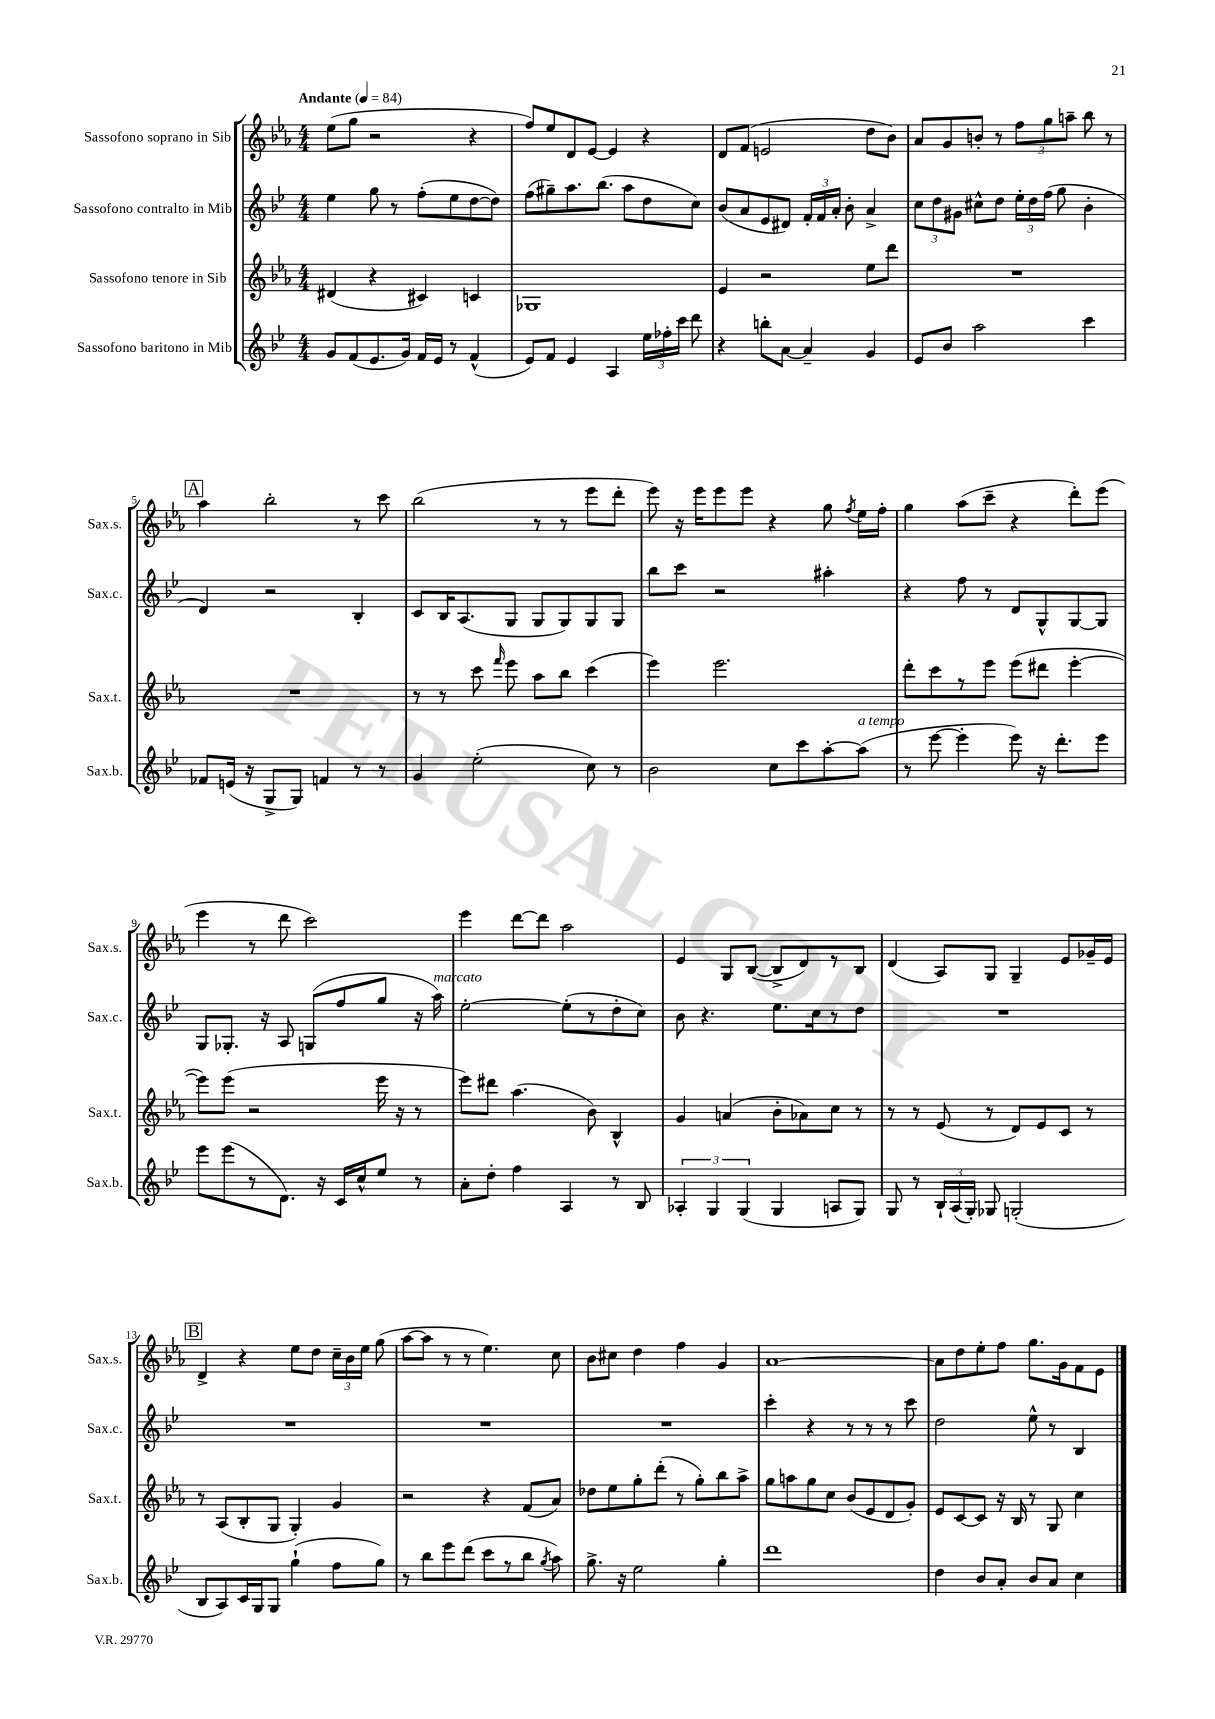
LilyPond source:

<<
\new StaffGroup <<
\new Staff = "s0" \with { instrumentName = "Sassofono soprano in Sib" shortInstrumentName = "Sax.s." } {
    \clef treble \key ees \major \numericTimeSignature \time 4/4 \tempo "Andante" 4 = 84
    \autoBeamOff ees''8[( g''8] r2 r4 |
    f''8[) ees''8 d'8 ees'8]~ ees'4 r4 |
    d'8[ f'8]( e'2 d''8[ bes'8]) |
    aes'8[ g'8 b'8]-. r8 \tuplet 3/2 { f''8[ g''8 a''8]-- } bes''8 r8 |
    \mark \markup { \box "A" } aes''4 bes''2-. r8 c'''8 |
    bes''2( r8 r8 ees'''8[ d'''8]-. |
    ees'''8) r16 ees'''16[ ees'''8 ees'''8] r4 g''8 \acciaccatura { f''8 } ees''16[ f''16]-. |
    g''4 aes''8[( c'''8]-- r4 d'''8[-.) ees'''8]( |
    ees'''4 r8 d'''8 c'''2) |
    ees'''4 d'''8[~ d'''8] aes''2 |
    ees'4 g8[ bes8]~( bes8[-> d'8) r8 bes8] |
    d'4( aes8[) g8] g4-- ees'8[ ges'16-- ees'16] |
    \mark \markup { \box "B" } d'4-> r4 ees''8[ d''8] \tuplet 3/2 { c''16[-- bes'16 ees''16] } g''8( |
    aes''8[~ aes''8] r8 r8 ees''4.) c''8 |
    bes'8[ cis''8] d''4 f''4 g'4 |
    aes'1~ |
    aes'8[ d''8 ees''8-. f''8] g''8.[ g'16 f'8 ees'8] \bar "|." |
}
\new Staff = "s1" \with { instrumentName = "Sassofono contralto in Mib" shortInstrumentName = "Sax.c." } {
    \clef treble \key bes \major \numericTimeSignature \time 4/4
    \autoBeamOff ees''4 g''8 r8 f''8[-.( ees''8 d''8~ d''8]) |
    f''8[( gis''8--) a''8. bes''8.]( a''8[ d''8 c''8]) |
    bes'8[( a'8 ees'8 dis'8]) \tuplet 3/2 { f'16[-. f'16 a'16]-. } bes'8-. a'4-> |
    \tuplet 3/2 { c''8[ d''8 gis'8] } cis''8[-^ d''8] \tuplet 3/2 { ees''16[-. d''16 f''16]( } g''8 bes'4-. |
    \mark \markup { \box "A" } d'4) r2 bes4-. |
    c'8[ bes16 a8.( g8] g8[ g8) g8 g8] |
    bes''8[ c'''8] r2 ais''4-. |
    r4 f''8 r8 d'8[ g8-^ g8~ g8] |
    g8[ ges8.]-. r16 a8 g8[( f''8 g''8] r16 a''16^\markup { \italic "marcato" }) |
    ees''2~-. ees''8[-.( r8 d''8-. c''8]) |
    bes'8 r4. ees''8.[ c''16 r8 d''8] |
    R1 |
    \mark \markup { \box "B" } R1 |
    R1 |
    R1 |
    c'''4-. r4 r8 r8 r8 c'''8 |
    d''2 ees''8-^ r8 bes4 \bar "|." |
}
\new Staff = "s2" \with { instrumentName = "Sassofono tenore in Sib" shortInstrumentName = "Sax.t." } {
    \clef treble \key ees \major \numericTimeSignature \time 4/4
    \autoBeamOff dis'4( r4 cis'4) c'4 |
    ges1 |
    ees'4 r2 ees''8[ d'''8] |
    R1 |
    \mark \markup { \box "A" } R1 |
    r8 r8 c'''8 \grace { f'''16 } ees'''8 aes''8[ bes''8] c'''4( |
    ees'''4) ees'''2. |
    d'''8[-. c'''8 r8 ees'''8] ees'''8[( dis'''8] ees'''4~-. |
    ees'''8[) ees'''8]( r2 ees'''16 r16 r8 |
    ees'''8[) dis'''8] aes''4.( bes'8) bes4-^ |
    g'4 a'4( bes'8[-. aes'8) c''8] r8 |
    r8 r8 ees'8( r8 d'8[) ees'8 c'8] r8 |
    \mark \markup { \box "B" } r8 aes8[( bes8-. g8] g4-.) g'4 |
    r2 r4 f'8[( aes'8]) |
    des''8[ ees''8 g''8-. d'''8]-.( r8 g''8[-.) bes''8 aes''8]-> |
    g''8[ a''8 g''8 c''8] bes'8[( ees'8 d'8 g'8]-.) |
    ees'8[ c'8~ c'8] r16 bes16 r8 g8 c''4 \bar "|." |
}
\new Staff = "s3" \with { instrumentName = "Sassofono baritono in Mib" shortInstrumentName = "Sax.b." } {
    \clef treble \key bes \major \numericTimeSignature \time 4/4
    \autoBeamOff g'8[ f'8( ees'8. g'16]) f'16[ ees'16] r8 f'4-^( |
    ees'8[) f'8] ees'4 a4 \tuplet 3/2 { ees''16[ fes''16-. c'''16] } d'''8 |
    r4 b''8[-. a'8]~ a'4-- g'4 |
    ees'8[ bes'8] a''2 c'''4 |
    \mark \markup { \box "A" } fes'8[ e'16]( r16 g8[-> g8]) f'4 r8 r8 |
    g'4 ees''2-.( c''8) r8 |
    bes'2 c''8[ c'''8 a''8~-. a''8]^\markup { \italic "a tempo" }( |
    r8 ees'''8~ ees'''4-. ees'''8) r16 d'''8.[-. ees'''8] |
    ees'''8[ ees'''8( r8 d'8.]) r16 c'16[ c''16-^ ees''8] r8 |
    a'8[-. d''8]-. f''4 a4 r8 bes8 |
    \tuplet 3/2 { aes4-. g4 g4( } g4 a8[ g8]) |
    g8 r8 \tuplet 3/2 { bes16[-! a16( g16]-.) } ges8 g2-.( |
    \mark \markup { \box "B" } bes8[ a8) c'16 g16 g8] g''4-!( f''8[ g''8]) |
    r8 bes''8[ ees'''8 d'''8]( c'''8[ r8 bes''8] \acciaccatura { g''8 } a''8) |
    g''8.-> r16 ees''2 g''4-. |
    d'''1 |
    d''4 bes'8[ a'8]-. bes'8[ a'8] c''4 \bar "|." |
}
>>
>>
